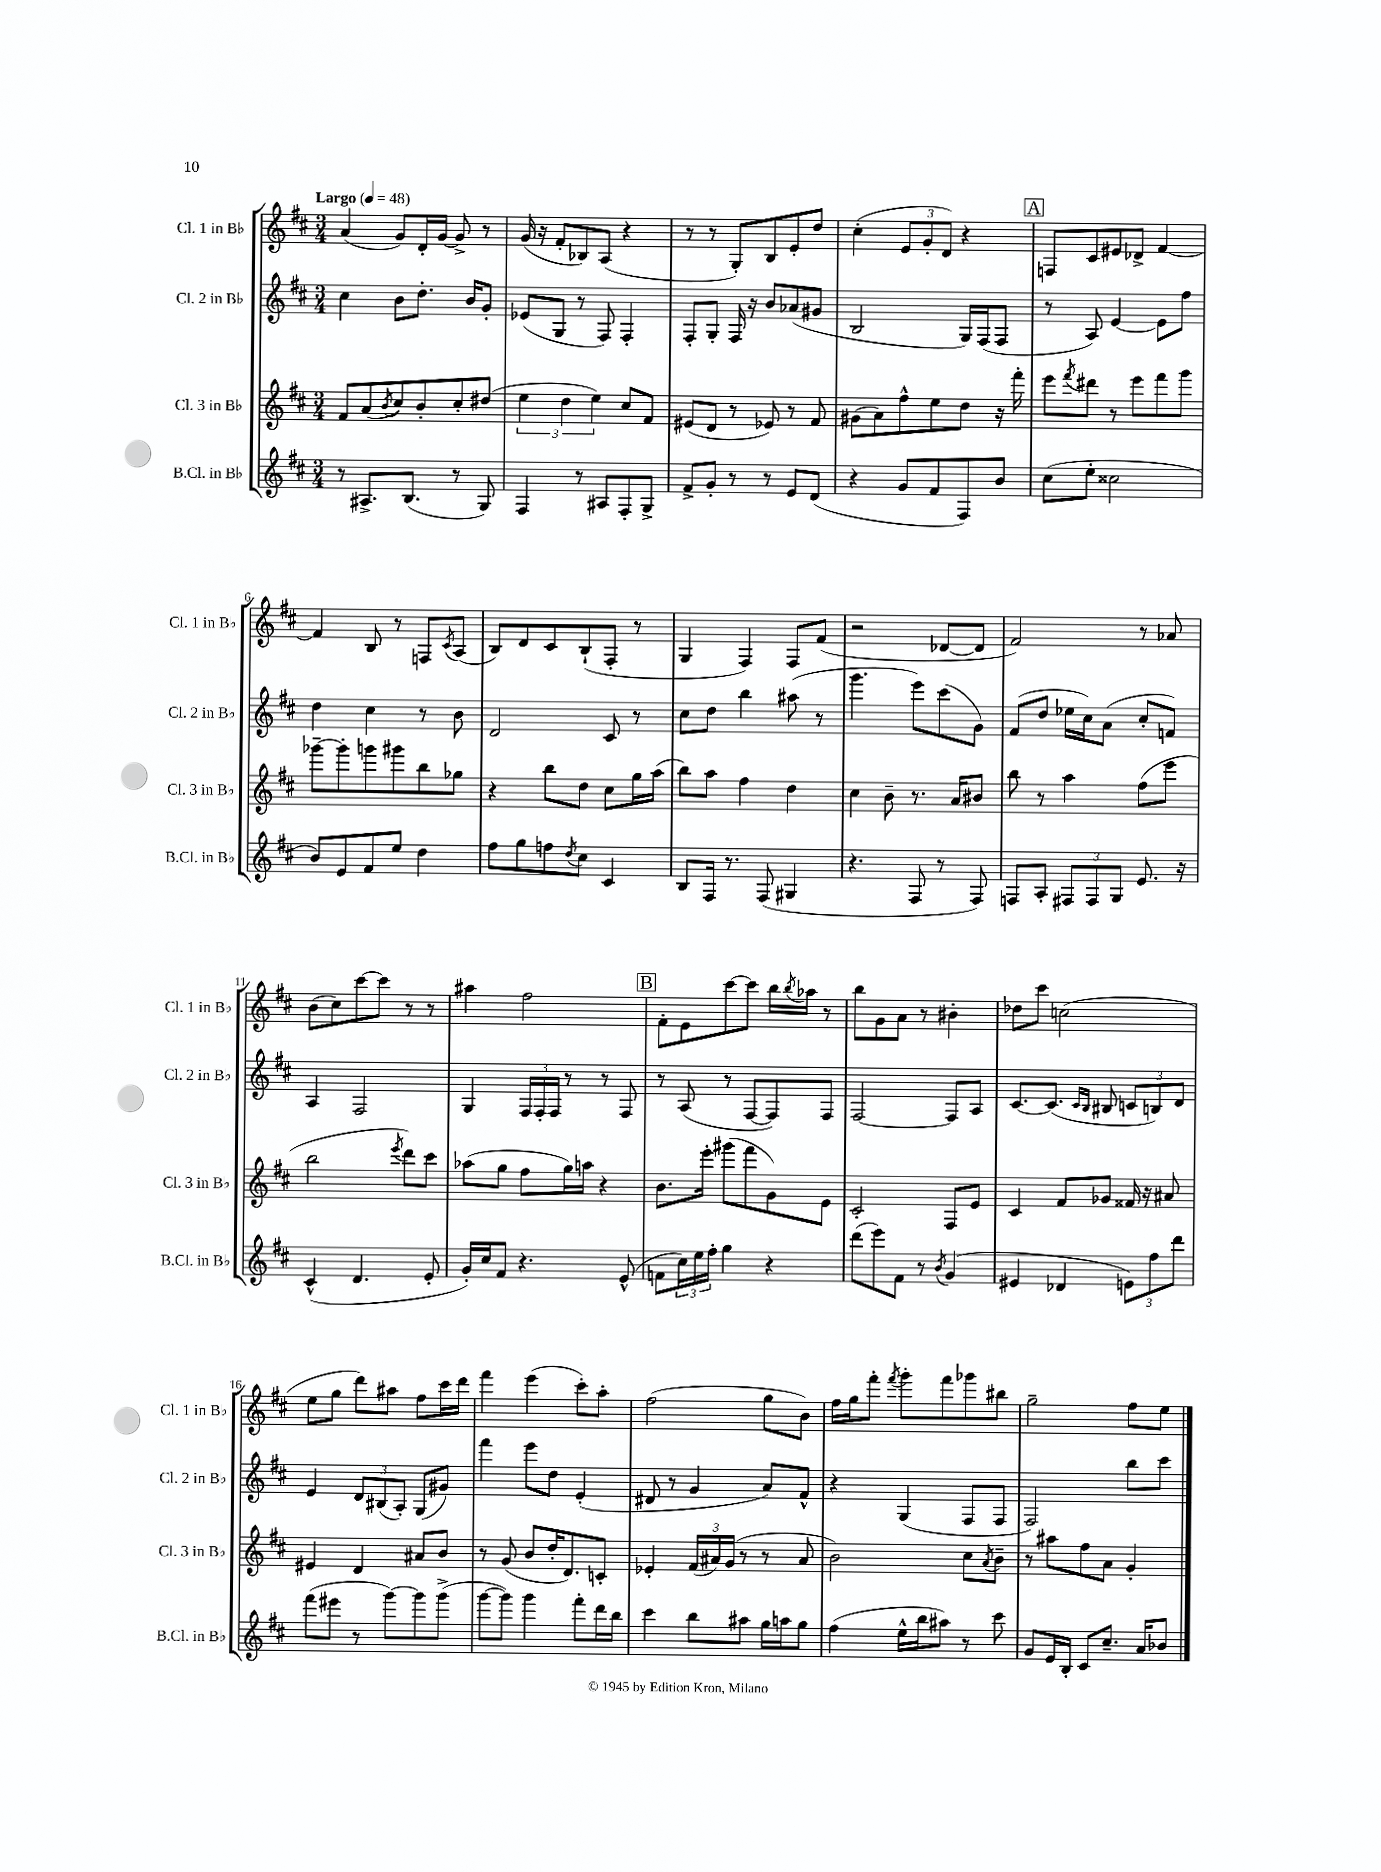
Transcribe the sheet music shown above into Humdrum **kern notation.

**kern	**kern	**kern	**kern
*staff4	*staff3	*staff2	*staff1
*clefG2	*clefG2	*clefG2	*clefG2
*k[f#c#]	*k[f#c#]	*k[f#c#]	*k[f#c#]
*M3/4	*M3/4	*M3/4	*M3/4
*MM48	*MM48	*MM48	*MM48
8r	8f#/L	4cc#\	(4a/
8.A#^/L	(8a/	.	.
.	8qb/	.	.
.	8cc#/)	8b\L	8g/L)
(8.B/J	.	.	.
.	8b'/	8.dd'\J	16d'/L
.	.	.	[16g/JJ
8r	8cc#'/	.	8g^/]
.	.	16b/LK	.
8G/)	(8dd#/J	8g'/J	8r
=	=	=	=
4F#/	6ee\	(8e-/L	(16g/
.	.	.	16r
.	.	8G/J	8f#'/L
.	6dd\	.	.
8r	.	8r	8B-/)
.	6ee\)	.	.
8A#/L	.	8F#/)	(8A/J
8F#'/	8cc#/L	4F#'/	4r
8G^/J	8f#/J	.	.
=	=	=	=
8f#^/L	(8e#/L	8F#'/L	8r
8g'/J	8d/J	8G'/J	8r
8r	8r	16F#/	8G'/L)
.	.	16r	.
8r	8e-/)	8b/L	8B/
8e/L	8r	(8a-/	8e'/
(8d/J	8f#/	8g#/J	8dd/J
=	=	=	=
4r	(8g#\L	2B/	(4cc#'\
.	8a\)	.	.
8g/L	8ff#^^\	.	12e/L
.	.	.	12g'/
8f#/	8ee\	.	.
.	.	.	12d/J)
8F#/)	8dd\J	16G/LL)	4r
.	.	(16F#/J	.
8b/J	16r	8F#/J	.
.	16fff#'\	.	.
=	=	=	=
(8cc#\L	8eee\L	8r	8F/L
.	8qfff#/	.	.
8ee'\J	8ddd#\J	8A/)	8c#/
2cc##\	8r	[4e/	8e#/
.	8eee\L	.	8d-^/J
.	8fff#\	8e\]L	[4f#/
.	8ggg\J	8ff#\J	.
=	=	=	=
8b/L)	[8ggg-~\L	4dd\	4f#/]
8e/	8ggg-'\]	.	.
8f#/	8ggg\	4cc#\	8B/
8ee/J	8ggg#\	.	8r
4dd\	8bb\	8r	8F/L
.	.	.	8qc#/
.	8gg-\J	8b\	(8A/J
=	=	=	=
8ff#\L	4r	2d/	8B/L)
8gg\	.	.	8d/
8ff\	8bb\L	.	8c#/
8qdd/	.	.	.
8cc#\J	8dd\J	.	(8B`/
4c#/	8cc#\L	8c#/	8F#'/J
.	16gg\L	8r	8r
.	(16aa\JJ	.	.
=	=	=	=
8B/L	8bb\L)	8cc#\L	4G/
16F#/Jk	8aa\J	8dd\J	.
8.r	.	.	.
.	4ff#\	4bb\	4F#/)
(8F#/	.	.	.
4G#/	4dd\	(8aa#\	8F#/L
.	.	8r	(8f#/J
=	=	=	=
4.r	4cc#\	4.ggg\	2r
.	8b~\	.	.
8F#/	8.r	8eee\L)	.
8r	.	(8ccc#\	[8d-/L
.	16a/LK	.	.
8F#/)	8b#/J	8g\J)	8d-/]J
=	=	=	=
8F/L	8bb\	(8f#/L	2f#/)
8A'/J	8r	8dd/J	.
12F#/L	4aa\	16ee-\LL	.
.	.	16cc#\J)	.
12F#/	.	.	.
.	.	(8a\J	.
12G/J	.	.	.
8.e/	(8ff#\L	8cc#'/L	8r
.	8eee\J	8f/J)	8a-/
16r	.	.	.
=	=	=	=
(4c#^^/	2bb\	4A/	(8b\L
.	.	.	8cc#\)
4.d/	.	2F#/	[8ccc#\
.	.	.	8ccc#\]J
.	8qeee/	.	.
.	8ddd\L)	.	8r
8e'/	8ccc#\J	.	8r
=	=	=	=
16g'/LL)	(8aa-\L	4G/	4aa#\
16cc#/J	.	.	.
8f#/J	8gg\J	.	.
4.r	8ff#\L	24F#/LL	2ff#\
.	.	24F#'/	.
.	.	24F#/JJ	.
.	16gg\L)	8r	.
.	16aa\JJ	.	.
.	4r	8r	.
(8e^^/	.	8F#/	.
=	=	=	=
8f\L	8.b\L	8r	8f#'\L
24cc#\L)	.	(8A/	8e\
24ee\	.	.	.
.	16eee'\Jk	.	.
24ff#'\JJ	.	.	.
4gg\	(8ggg#\L	8r	[8ccc#\
.	8fff#\	[8F#/L	8ccc#\]J
4r	8g\)	8F#/])	16bb\LL
.	.	.	8qbb/
.	.	.	16aa-\JJ
.	8e\J	8F#/J	8r
=	=	=	=
(8ddd\L	2c#'/	[2F#/	8bb\L
8eee\)	.	.	8g\
8f#\J	.	.	8a\J
8r	.	.	8r
8qb/	.	.	.
(4g/	8F#/L	8F#/]L	4b#'\
.	8e/J	8A/J	.
=	=	=	=
4e#/	4c#/	[8.c#/L	8dd-\L
.	.	.	8ccc#\J
.	.	(8.c#/]J	.
4d-/	8f#/L	.	(2cc\
.	.	16qqc#/LL	.
.	.	16qqB/JJ	.
.	8g-/J	8B#/	.
12e\L)	16f##/	12c/L	.
.	16r	.	.
12ff#\	.	12B/)	.
.	8a#/	.	.
12ddd\J	.	12d/J	.
=	=	=	=
(8fff#\L	4e#/	4e/	8ee\L
8eee#\J	.	.	8gg\J
8r	4d/	12d/L	8ddd\L)
.	.	(12B#/	.
[8ggg\L)	.	.	8aa#\J
.	.	12A'/J)	.
8ggg\]	8a#/L	(8G/L	8ff#\L
(8ggg^\J	8b/J	8g#/J)	16ccc#\L
.	.	.	16ddd\JJ
=	=	=	=
[8ggg\L	8r	4fff#\	4fff#\
8ggg\]J)	(8g/	.	.
4ggg\	8b/L	8eee\L	(4eee\
.	16dd'/K	8dd\J	.
.	8.d/)	.	.
8fff#'\L	.	(4e'/	8ccc#'\L)
16ddd\L	8c'/J	.	8aa'\J
16bb\JJ	.	.	.
=	=	=	=
4ccc#\	4e-'/	8d#/	(2ff#\
.	.	8r	.
8bb\L	(24f#/LL	4g/	.
.	24a#/)	.	.
.	(24g/JJ	.	.
8aa#\J	8r	.	.
16gg\LL	8r	8a/L)	8gg\L
16aa\J	.	.	.
8gg\J	8a#/	8f#^^/J	8b\J)
=	=	=	=
(4ff#\	2b\)	4r	16ff#\LL
.	.	.	16gg\J
.	.	.	8fff#'\J
.	.	.	8qfff#/
16ee^^\LL	.	(4G/	8ggg'\L
16bb\J	.	.	.
8aa#\J)	.	.	8fff#\
8r	8cc#\L	8F#/L	8ggg-\
.	8qa/	.	.
8ccc#\	8b~\J	8F#/J	8bb#\J
=	=	=	=
8g/L	8r	2F#/)	2gg~\
16e/L	8aa#\L	.	.
16B'/JJ	.	.	.
8c#/L	8ff#\	.	.
8.cc#~/J	8a\J	.	.
.	4g'/	8bb\L	8ff#\L
16a/LK	.	.	.
8b-/J	.	8ccc#\J	8ee\J
==	==	==	==
*-	*-	*-	*-
